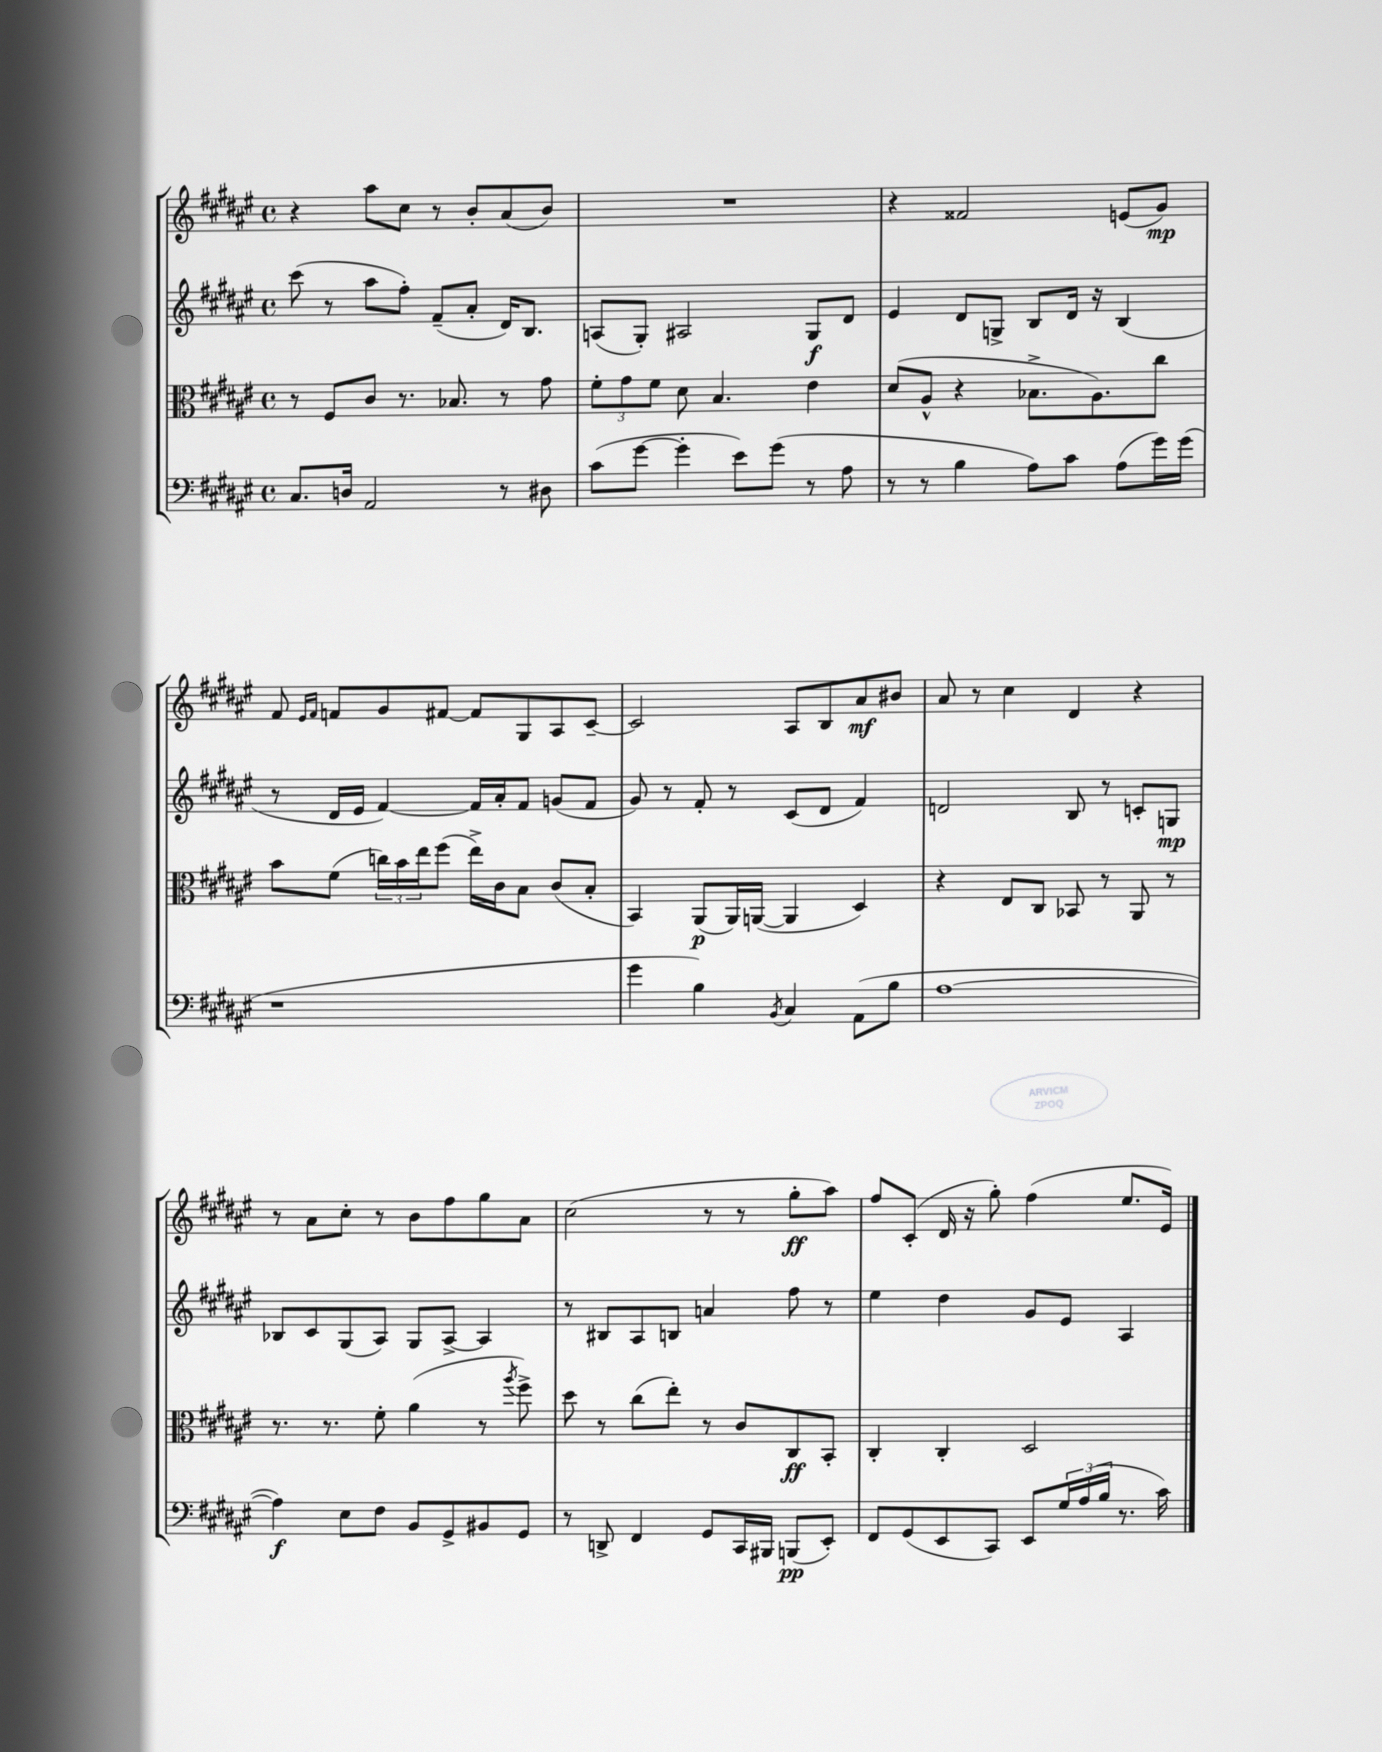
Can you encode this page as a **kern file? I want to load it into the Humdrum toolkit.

**kern	**dynam	**kern	**dynam	**kern	**dynam	**kern	**dynam
*part4	*part4	*part3	*part3	*part2	*part2	*part1	*part1
*staff4	*staff4	*staff3	*staff3	*staff2	*staff2	*staff1	*staff1
*clefF4	*	*clefC3	*	*clefG2	*	*clefG2	*
*k[f#c#g#d#a#e#]	*	*k[f#c#g#d#a#e#]	*	*k[f#c#g#d#a#e#]	*	*k[f#c#g#d#a#e#]	*
*M4/4	*	*M4/4	*	*M4/4	*	*M4/4	*
*met(c)	*	*met(c)	*	*met(c)	*	*met(c)	*
=71	=71	=71	=71	=71	=71	=71	=71
8.C#/L	.	8r	.	(8ccc#\	.	4r	.
.	.	8F#/L	.	8r	.	.	.
16Dn/Jk	.	.	.	.	.	.	.
2AA#/	.	8c#/J	.	8aa#\L	.	8aa#\L	.
.	.	8.r	.	8ff#'\J)	.	8cc#\J	.
.	.	.	.	(8f#~/L	.	8r	.
.	.	8.B-X/	.	.	.	.	.
.	.	.	.	8a#'/J	.	8b'/L	.
8r	.	8r	.	16d#/KL)	.	(8a#/	.
.	.	.	.	8.B/J	.	.	.
8D#X\	.	8g#\	.	.	.	8b/J)	.
=72	=72	=72	=72	=72	=72	=72	=72
(8c#\L	.	12f#'\L	.	(8An/L	.	1r	.
.	.	12g#\	.	.	.	.	.
[8g#\J	.	.	.	8G#'/J)	.	.	.
.	.	12f#\J	.	.	.	.	.
4g#'\]	.	8d#\	.	2A#X/	.	.	.
.	.	4.B/	.	.	.	.	.
8e#\L)	.	.	.	.	.	.	.
(8g#\J	.	.	.	.	.	.	.
8r	.	4e#\	.	8G#/L	f	.	.
8A#\	.	.	.	8d#/J	.	.	.
=73	=73	=73	=73	=73	=73	=73	=73
8r	.	(8d#/L	.	4e#/	.	4r	.
8r	.	8A#^^/J	.	.	.	.	.
4B\	.	4r	.	8d#/L	.	2f##X/	.
.	.	.	.	8Gn^/J	.	.	.
8A#\L)	.	8.B-X^\L	.	8B/L	.	.	.
8c#\J	.	.	.	16d#/Jk	.	.	.
.	.	8.A#\)	.	16r	.	.	.
(8A#\L	.	.	.	(4B/	.	(8en/L	.
16g#\L)	.	8cc#\J	.	.	.	8g#/J)	mp
(16g#\JJ	.	.	.	.	.	.	.
!!LO:LB:g=z
=74	=74	=74	=74	=74	=74	=74	=74
1r	.	8b\L	.	8r	.	8f#/	.
.	.	.	.	.	.	16qqe#/LL	.
.	.	.	.	.	.	16qqf#/JJ	.
.	.	(8f#\J	.	16d#/LL	.	8fn/L	.
.	.	.	.	16e#/JJ	.	.	.
.	.	24ccn\LL)	.	[4f#/)	.	8g#/	.
.	.	24b\	.	.	.	.	.
.	.	24ee#\J	.	.	.	.	.
.	.	(8ff#\J	.	.	.	[8f#X/J	.
.	.	16ee#^\LL)	.	16f#/LL]	.	8f#/L]	.
.	.	16c#\J	.	16a#'/J	.	.	.
.	.	8B\J	.	8f#/J	.	8G#/	.
.	.	(8c#/L	.	(8gn/L	.	8A#/	.
.	.	8B'/J	.	8f#/J	.	[8c#~/J	.
=75	=75	=75	=75	=75	=75	=75	=75
4g#\	.	4BB/)	.	8g#/)	.	2c#/]	.
.	.	.	.	8r	.	.	.
4B\)	.	(8AA#/L	p	8f#'/	.	.	.
.	.	16AA#/L)	.	8r	.	.	.
.	.	([16AAn/JJ	.	.	.	.	.
8qBB/	.	.	.	.	.	.	.
4C#/	.	4AA/]	.	(8c#/L	.	8A#/L	.
.	.	.	.	8d#/J	.	8B/	.
(8AA#\L	.	4D#/)	.	4f#/)	.	8a#/	mf
8B\J	.	.	.	.	.	8b#X/J	.
=76	=76	=76	=76	=76	=76	=76	=76
[1A#	.	4r	.	2dn/	.	8a#/	.
.	.	.	.	.	.	8r	.
.	.	8E#/L	.	.	.	4cc#\	.
.	.	8C#/J	.	.	.	.	.
.	.	8BB-X/	.	8B/	.	4d#/	.
.	.	8r	.	8r	.	.	.
.	.	8AA#/	.	8cn'/L	.	4r	.
.	.	8r	.	8Gn/J	mp	.	.
!!LO:LB:g=z
=77	=77	=77	=77	=77	=77	=77	=77
4A#\])	f	8.r	.	8B-X/L	.	8r	.
.	.	.	.	8c#/	.	8a#\L	.
.	.	8.r	.	.	.	.	.
8E#\L	.	.	.	(8G#/	.	8cc#'\J	.
8F#\J	.	8f#'\	.	8A#/J)	.	8r	.
8BB/L	.	(4a#\	.	8G#/L	.	8b\L	.
8GG#^/	.	.	.	[8A#^/J	.	8ff#\	.
8BB#X/	.	8r	.	4A#/]	.	8gg#\	.
.	.	8qaa#/	.	.	.	.	.
8GG#/J	.	8ff#^\)	.	.	.	8a#\J	.
=78	=78	=78	=78	=78	=78	=78	=78
8r	.	8dd#\	.	8r	.	(2cc#\	.
8DDn^/	.	8r	.	8B#X/L	.	.	.
4FF#/	.	(8cc#\L	.	8A#/	.	.	.
.	.	8ee#'\J)	.	8Bn/J	.	.	.
8GG#/L	.	8r	.	4an/	.	8r	.
16CC#/L	.	8c#/L	.	.	.	8r	.
16BBB#X/JJ	.	.	.	.	.	.	.
(8BBBn/L	pp	8C#/	ff	8ff#\	.	8gg#'\L	ff
8EE#'/J)	.	8BB'/J	.	8r	.	8aa#\J)	.
=79	=79	=79	=79	=79	=79	=79	=79
8FF#/L	.	4C#'/	.	4ee#\	.	8ff#/L	.
(8GG#/	.	.	.	.	.	(8c#'/J	.
8EE#/	.	4C#'/	.	4dd#\	.	16d#/	.
.	.	.	.	.	.	16r	.
8CC#/J)	.	.	.	.	.	8gg#'\)	.
8EE#/L	.	2D#/	.	8g#/L	.	(4ff#\	.
24G#/L	.	.	.	8e#/J	.	.	.
(24A#/	.	.	.	.	.	.	.
24B/JJ	.	.	.	.	.	.	.
8.r	.	.	.	4A#/	.	8.ee#/L	.
16c#\)	.	.	.	.	.	16e#/Jk)	.
==	==	==	==	==	==	==	==
*-	*-	*-	*-	*-	*-	*-	*-
